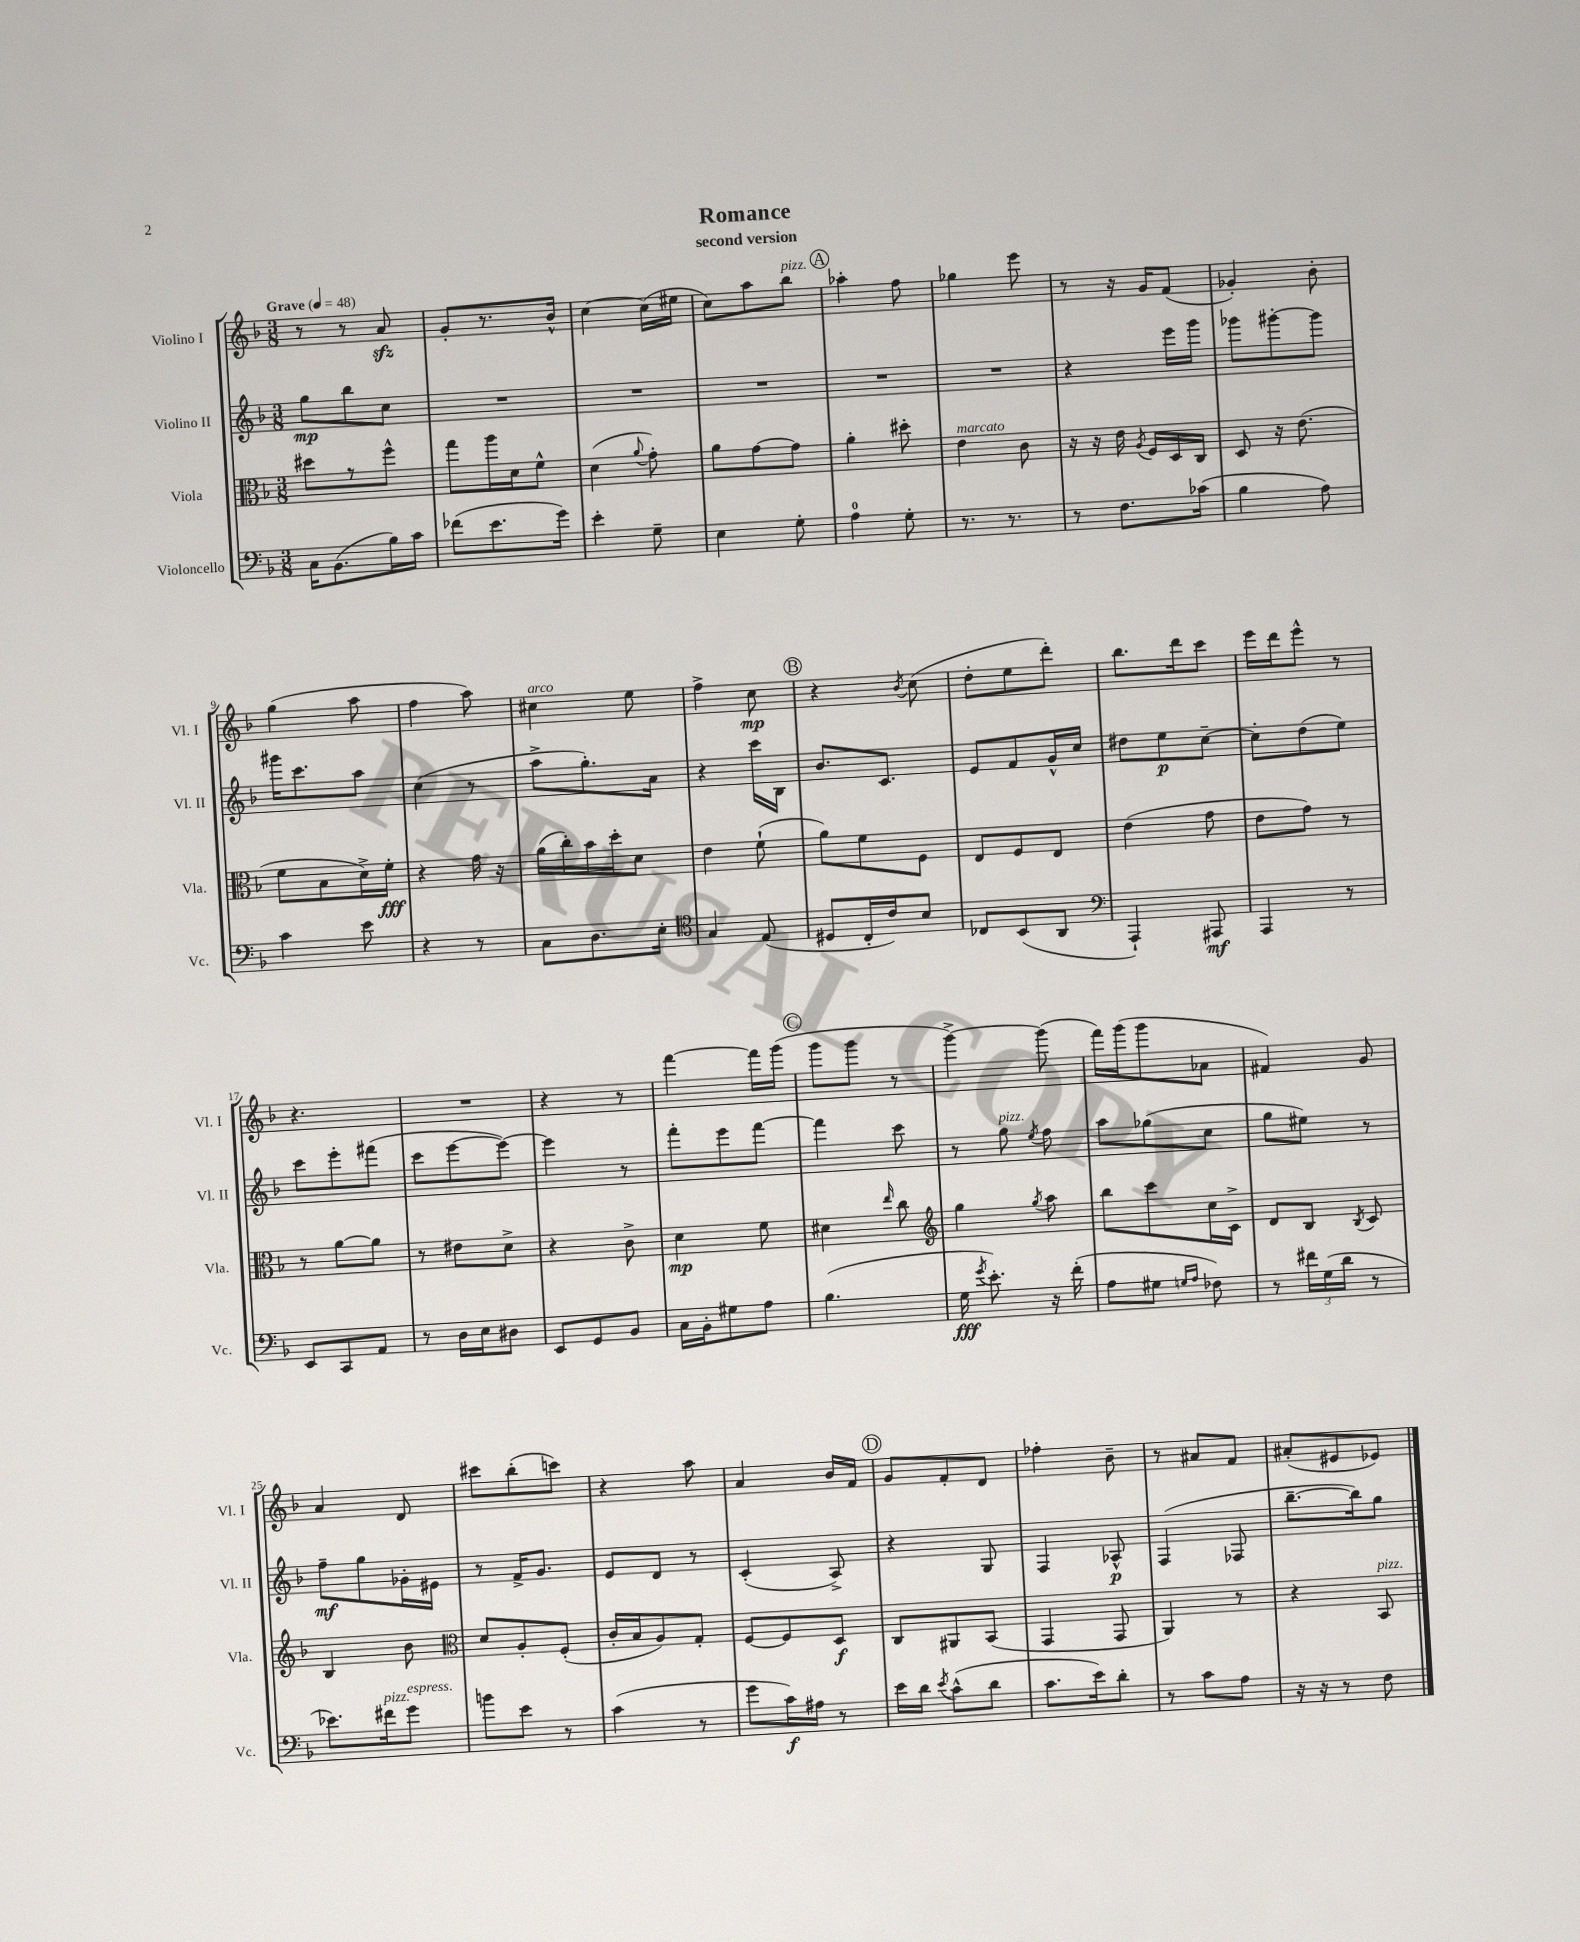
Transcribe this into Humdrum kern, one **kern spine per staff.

**kern	**dynam	**kern	**dynam	**kern	**dynam	**kern	**dynam
*part4	*part4	*part3	*part3	*part2	*part2	*part1	*part1
*staff4	*staff4	*staff3	*staff3	*staff2	*staff2	*staff1	*staff1
*I"Violoncello	*	*I"Viola	*	*I"Violino II	*	*I"Violino I	*
*I'Vc.	*	*I'Vla.	*	*I'Vl. II	*	*I'Vl. I	*
*clefF4	*	*clefC3	*	*clefG2	*	*clefG2	*
*k[b-]	*	*k[b-]	*	*k[b-]	*	*k[b-]	*
*M3/8	*	*M3/8	*	*M3/8	*	*M3/8	*
*MM48	*	*MM48	*	*MM48	*	*MM48	*
=1	=1	=1	=1	=1	=1	=1	=1
!	!	!	!	!	!	!LO:TX:a:B:t=Grave	!
16C\KL	.	8dd#X\L	.	8gg\L	mp	8r	.
(8.BB-\	.	.	.	.	.	.	.
.	.	8r	.	8bb-\	.	8r	.
16B-\L)	.	8ff^^\J	.	8cc\J	.	8azz/	.
16c\JJ	.	.	.	.	.	.	.
=2	=2	=2	=2	=2	=2	=2	=2
(8f-X\L	.	8gg\L	.	4.r	.	8g'/L	.
8.e\	.	16aa\L	.	.	.	8.r	.
.	.	16d\J	.	.	.	.	.
.	.	8f^^\J	.	.	.	.	.
16g\Jk)	.	.	.	.	.	16b-^^/Jk	.
=3	=3	=3	=3	=3	=3	=3	=3
4e'\	.	(4d\	.	4.r	.	[4cc\	.
.	.	8qqa/	.	.	.	.	.
8G~\	.	8g'\)	.	.	.	(16cc\LL]	.
.	.	.	.	.	.	16ee#X\JJ	.
=4	=4	=4	=4	=4	=4	=4	=4
4E\	.	8a\L	.	4.r	.	8cc\L)	.
.	.	[8g\	.	.	.	8aa\	.
!	!	!	!	!	!	!LO:TX:a:i:t=pizz.	!
8G'\	.	8g\J]	.	.	.	8bb-\J	.
!!LO:REH:place=s1:t=A
=5	=5	=5	=5	=5	=5	=5	=5
4A\	.	4a'\	.	4.r	.	4aa-X'\	.
8G'\	.	8dd#X'\	.	.	.	8ff\	.
=6	=6	=6	=6	=6	=6	=6	=6
!	!	!LO:TX:a:i:t=marcato	!	!	!	!	!
8.r	.	4e\	.	4.r	.	4gg-X\	.
8.r	.	.	.	.	.	.	.
.	.	8c\	.	.	.	8eee\	.
=7	=7	=7	=7	=7	=7	=7	=7
8r	.	16r	.	4r	.	8r	.
.	.	16r	.	.	.	.	.
8.F\L	.	16e\	.	.	.	16r	.
.	.	8qA/	.	.	.	.	.
.	.	16F/LL	.	.	.	16g/KL	.
.	.	16D/	.	16eee\LL	.	(8f/J	.
(16c-X\Jk	.	16C/JJ	.	16ggg\JJ	.	.	.
=8	=8	=8	=8	=8	=8	=8	=8
4B-\	.	8D/	.	8ggg-X\L	.	4g-X'/)	.
.	.	16r	.	[8ggg#X'\	.	.	.
.	.	(8.e\	.	.	.	.	.
8A\)	.	.	.	8ggg#\J]	.	8b-'\	.
!!LO:LB:g=z
=9	=9	=9	=9	=9	=9	=9	=9
4c\	.	8f\L	.	16ggg#X\KL	.	(4gg\	.
.	.	.	.	8.ccc\	.	.	.
.	.	8B-\	.	.	.	.	.
8e\	.	16d^\L)	.	8aa\J	.	8aa\	.
.	.	16f'\JJ	fff	.	.	.	.
=10	=10	=10	=10	=10	=10	=10	=10
4r	.	4r	.	(4cc\	.	4ff\	.
8r	.	16g\	.	8r	.	8aa\)	.
.	.	16r	.	.	.	.	.
=11	=11	=11	=11	=11	=11	=11	=11
!	!	!	!	!	!	!LO:TX:a:i:t=arco	!
8C\L	.	(16a\LL	.	8aa^\L	.	4cc#X\	.
.	.	16cc'\)	.	.	.	.	.
8.D\	.	16b-\	.	8.gg'\)	.	.	.
.	.	16dd'\J	.	.	.	.	.
.	.	8d\J	.	.	.	8ee\	.
16E'\Jk	.	.	.	16a\Jk	.	.	.
=12	=12	=12	=12	=12	=12	=12	=12
*clefC4	*	*	*	*	*	*	*
4G/	.	4e\	.	4r	.	4ff^\	.
(8E/	.	(8f`\	.	16ccc\LL	.	8cc\	mp
.	.	.	.	16B-\JJ	.	.	.
!!LO:REH:place=s1:t=B
=13	=13	=13	=13	=13	=13	=13	=13
8D#X/L	.	8a\L)	.	8.b-/L	.	4r	.
16C'/L	.	8f\	.	.	.	.	.
16c/J)	.	.	.	8.c/J	.	.	.
.	.	.	.	.	.	8qb-/	.
8B-/J	.	8F\J	.	.	.	(8cc\	.
=14	=14	=14	=14	=14	=14	=14	=14
8C-X/L	.	8E/L	.	8e/L	.	8dd'\L	.
(8BB-/	.	8F/	.	8f/	.	8ee\	.
8AA/J	.	8E/J	.	16g^^/L	.	8ddd'\J)	.
.	.	.	.	16cc/JJ	.	.	.
=15	=15	=15	=15	=15	=15	=15	=15
*clefF4	*	*	*	*	*	*	*
4AAA`/)	.	(4e\	.	8dd#X\L	.	8.bb-\L	.
.	.	.	.	8ee\	p	.	.
.	.	.	.	.	.	16ddd\k	.
8AAA#X/	mf	8g\	.	[8cc~\J	.	8ccc\J	.
=16	=16	=16	=16	=16	=16	=16	=16
4AAA/	.	8e\L	.	8cc'\L]	.	16eee\LL	.
.	.	.	.	.	.	16ddd\J	.
.	.	8g\J)	.	(8dd\	.	8eee^^\J	.
8r	.	8r	.	8ee\J)	.	8r	.
!!LO:LB:g=z
=17	=17	=17	=17	=17	=17	=17	=17
8EE/L	.	8r	.	8ccc\L	.	4.r	.
8CC/	.	[8a\L	.	8eee'\	.	.	.
8AA/J	.	8a\J]	.	(8fff#X\J	.	.	.
=18	=18	=18	=18	=18	=18	=18	=18
8r	.	8r	.	8ccc\L	.	4.r	.
16D\LL	.	8e#X\L	.	[8eee\	.	.	.
16E\J	.	.	.	.	.	.	.
8D#X\J	.	8d^\J	.	8eee\J_)	.	.	.
=19	=19	=19	=19	=19	=19	=19	=19
8EE/L	.	4r	.	4eee\]	.	4r	.
8GG/	.	.	.	.	.	.	.
8BB-/J	.	8c^\	.	8r	.	8r	.
=20	=20	=20	=20	=20	=20	=20	=20
16C\LL	.	4d\	mp	8fff'\L	.	[4fff\	.
16BB-'\J	.	.	.	.	.	.	.
8G#X\	.	.	.	8eee\	.	.	.
8A\J	.	8f\	.	[8fff\J	.	16fff\LL]	.
.	.	.	.	.	.	(16ggg\JJ	.
!!LO:REH:place=s1:t=C
=21	=21	=21	=21	=21	=21	=21	=21
(4.B-\	.	4d#X\	.	4fff\]	.	8ggg\L	.
.	.	.	.	.	.	8ggg\J	.
.	.	16qqee/	.	.	.	.	.
.	.	8cc\	.	8ccc\	.	8r	.
=22	=22	=22	=22	=22	=22	=22	=22
*	*	*clefG2	*	*	*	*	*
16G\	fff	4gg\	.	8r	.	[4ggg^\)	.
8qg/	.	.	.	.	.	.	.
8.e'\)	.	.	.	.	.	.	.
!	!	!	!	!LO:TX:a:i:t=pizz.	!	!	!
.	.	.	.	8gg\	.	.	.
.	.	8qgg/	.	8qee/	.	.	.
16r	.	8aa\	.	8ff\	.	(8ggg\]	.
(16f'\	.	.	.	.	.	.	.
=23	=23	=23	=23	=23	=23	=23	=23
8A\L	.	8bb-\L	.	8aa\L	.	16fff\LL)	.
.	.	.	.	.	.	(16ggg\J	.
8G#X\J	.	8ccc\	.	(8gg-X\	.	8ggg\	.
16qqGn/LL	.	.	.	.	.	.	.
16qqA/JJ	.	.	.	.	.	.	.
8F-X\)	.	16cc\L	.	8cc\J	.	8a-X\J	.
.	.	16c^\JJ	.	.	.	.	.
=24	=24	=24	=24	=24	=24	=24	=24
8r	.	8d/L	.	8gg\L	.	4f#X/)	.
24f#X\LL	.	8B-/J	.	8ee#X\J)	.	.	.
(24G\	.	.	.	.	.	.	.
24d\JJ	.	.	.	.	.	.	.
.	.	8qB-/	.	.	.	.	.
8r	.	8c/	.	8r	.	8g/	.
!!LO:LB:g=z
=25	=25	=25	=25	=25	=25	=25	=25
8.e-X\L)	.	4B-/	.	8ff~\L	mf	4a/	.
.	.	.	.	8gg\	.	.	.
!LO:TX:a:i:t=pizz.	!	!	!	!	!	!	!
16f#X\k	.	.	.	.	.	.	.
!LO:TX:a:i:t=espress.	!	!	!	!	!	!	!
8g\J	.	8b-\	.	16g-X'\L	.	8d/	.
.	.	.	.	16e#X\JJ	.	.	.
=26	=26	=26	=26	=26	=26	=26	=26
*	*	*clefC3	*	*	*	*	*
8bn\L	.	8d/L	.	8r	.	8ccc#X\L	.
8e\J	.	8A'/	.	16f^/KL	.	(8bb-'\	.
.	.	.	.	8.g/J	.	.	.
8r	.	(8F'/J	.	.	.	8cccn\J)	.
=27	=27	=27	=27	=27	=27	=27	=27
(4c\	.	16c'/LL	.	8e/L	.	4r	.
.	.	16B-/J	.	.	.	.	.
.	.	8A/)	.	8d/J	.	.	.
8r	.	8G'/J	.	8r	.	8aa\	.
=28	=28	=28	=28	=28	=28	=28	=28
8g\L	.	[8F/L	.	(4c'/	.	4a/	.
16c\L)	f	8F/]	.	.	.	.	.
16A#X\JJ	.	.	.	.	.	.	.
8r	.	8D/J	f	8A^/)	.	16b-/LL	.
.	.	.	.	.	.	16f/JJ	.
!!LO:REH:place=s1:t=D
=29	=29	=29	=29	=29	=29	=29	=29
16e\LL	.	8C/L	.	4r	.	8g/L	.
16d\JJ	.	.	.	.	.	.	.
8qe/	.	.	.	.	.	.	.
(8c^^\L	.	8AA#X/	.	.	.	8f'/	.
8d\J	.	(8BB-/J	.	8G/	.	8d/J	.
=30	=30	=30	=30	=30	=30	=30	=30
8.c\L	.	4GG/	.	4F/	.	4ff-X'\	.
16e\k)	.	.	.	.	.	.	.
8d'\J	.	8GG/	.	8A-X^^/	p	8b-~\	.
=31	=31	=31	=31	=31	=31	=31	=31
8r	.	4AA/)	.	(4F/	.	8r	.
8c\L	.	.	.	.	.	8a#X/L	.
8A\J	.	8r	.	8F-X/	.	8f/J	.
=32	=32	=32	=32	=32	=32	=32	=32
16r	.	4r	.	[8.bb-~\L	.	(8a#X'/L	.
16r	.	.	.	.	.	.	.
8r	.	.	.	.	.	8e#X/	.
.	.	.	.	16bb-\k])	.	.	.
!	!	!LO:TX:a:i:t=pizz.	!	!	!	!	!
8F\	.	8BB-/	.	8gg\J	.	8e-X/J)	.
==	==	==	==	==	==	==	==
*-	*-	*-	*-	*-	*-	*-	*-
